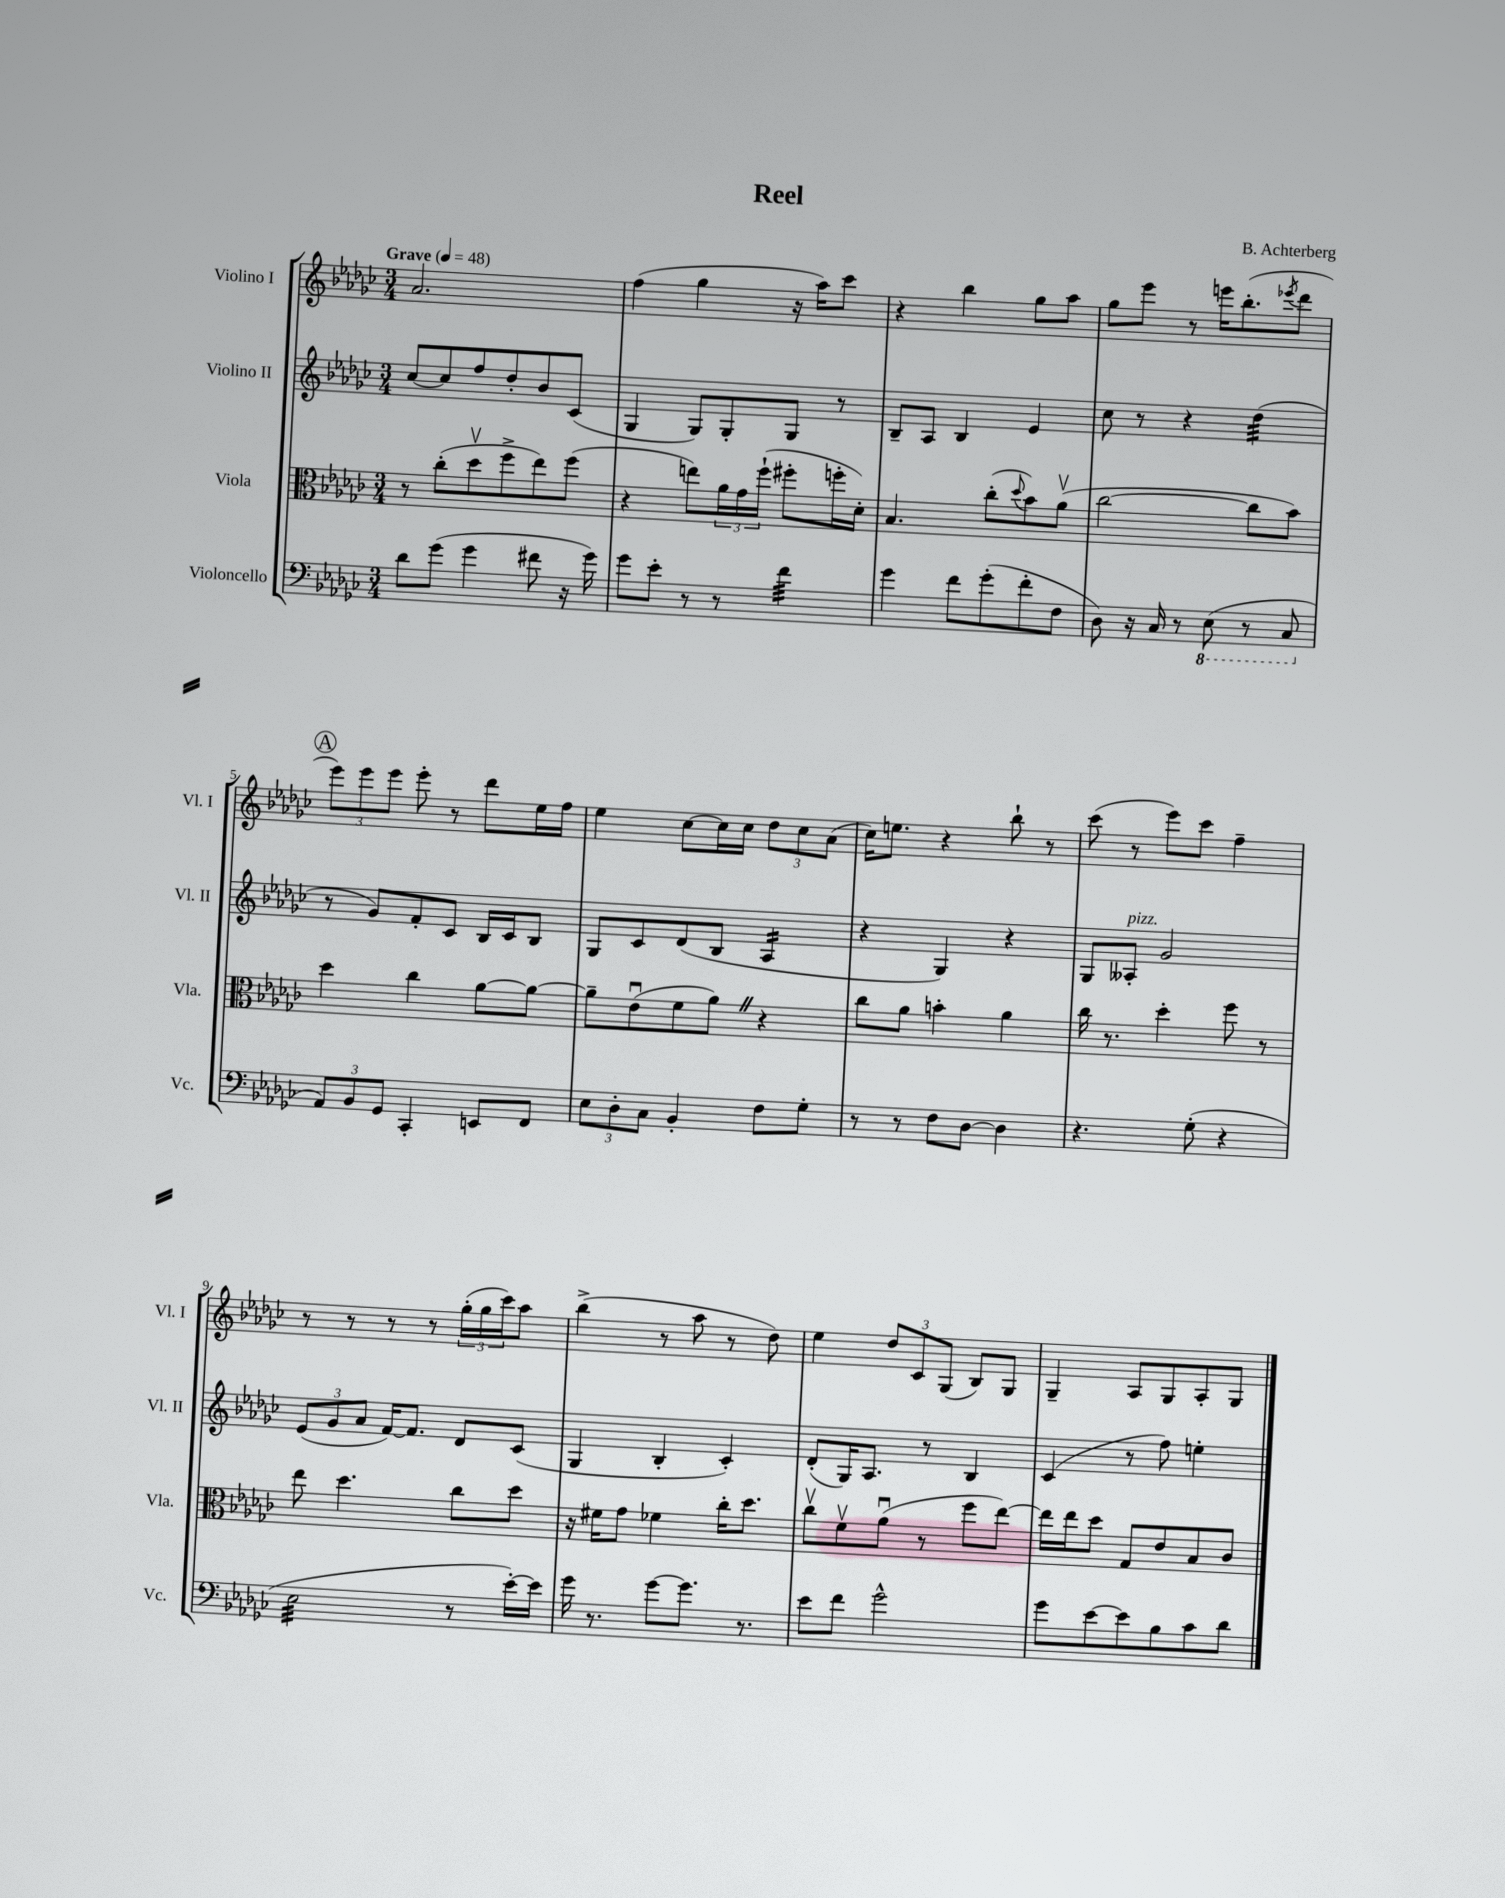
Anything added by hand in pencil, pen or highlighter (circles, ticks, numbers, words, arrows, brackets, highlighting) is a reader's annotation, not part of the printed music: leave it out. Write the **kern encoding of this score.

**kern	**kern	**kern	**kern
*staff4	*staff3	*staff2	*staff1
*clefF4	*clefC3	*clefG2	*clefG2
*k[b-e-a-d-g-c-]	*k[b-e-a-d-g-c-]	*k[b-e-a-d-g-c-]	*k[b-e-a-d-g-c-]
*M3/4	*M3/4	*M3/4	*M3/4
*MM48	*MM48	*MM48	*MM48
8d-	8r	[8cc-	2.a-
(8g-	(8cc-'	8cc-]	.
4g-	8dd-v	8ff	.
.	8ff^	8dd-'	.
8f#	8ee-)	8b-	.
16r	(8ff	(8c-	.
16g-)	.	.	.
=	=	=	=
8g-	4r	4G-	(4ff
8e-'	.	.	.
8r	8ee)	8G-)	4gg-
8r	24a-	8G-'	.
.	24g-	.	.
.	(24ff`	.	.
4f	8ff#'	8G-	16r
.	.	.	16aa-)
.	16ff'	8r	8ccc-
.	16d-')	.	.
=	=	=	=
4g-	4.B-	8B-~	4r
.	.	8A-	.
8f	.	4B-	4bb-
(8g-'	(8cc-'	.	.
.	8qqdd-	.	.
8f'	8b-)	4e-	8gg-
8F	(8a-v	.	8aa-
=	=	=	=
8D-)	[2cc-	8cc-	8gg-
16r	.	8r	8eee-
16C-	.	.	.
8r	.	4r	8r
(8EE-	.	.	16eee
.	.	.	(8.bb-'
8r	8cc-]	(4dd-	.
.	.	.	8qeee-
8CC-	8b-)	.	8ddd-
=	=	=	=
12AA-)	4dd-	8r	12eee-)
12BB-	.	.	12eee-
.	.	8g-)	.
12GG-	.	.	12eee-
4CC-'	4cc-	8f'	8eee-'
.	.	8c-	8r
8EE	[8a-	16B-	8ddd-
.	.	16c-	.
8FF	8a-_	8B-	16ee-
.	.	.	16ff
=	=	=	=
12E-	8a-~]	8G-	4ee-
12D-'	.	.	.
.	(8e-u	8c-	.
12C-	.	.	.
4BB-'	8f	(8d-	[8cc-
.	8a-)	8B-	16cc-]
.	.	.	16cc-
8F	4r	4A-	12dd-
.	.	.	12cc-
8G-'	.	.	.
.	.	.	(12a-
=	=	=	=
8r	8cc-	4r	16cc-)
.	.	.	8.ee
8r	8a-	.	.
8F	4b'	4G-)	4r
[8D-	.	.	.
4D-]	4a-	4r	8bb-`
.	.	.	8r
=	=	=	=
4.r	16cc-	8G-	(8ccc-
.	8.r	.	.
.	.	8A--'	8r
.	4dd-'	2g-	8eee-)
(8G-'	.	.	8ccc-
4r	8ff	.	4ff~
.	8r	.	.
=	=	=	=
2E-	8ee-	(12e-	8r
.	.	12g-	.
.	4.dd-	.	8r
.	.	12a-	.
.	.	[16f)	8r
.	.	8.f]	.
.	.	.	8r
8r	8cc-	8d-	(24gg-'
.	.	.	24gg-
.	.	.	24ccc-)
[16e-')	8dd-	(8c-	8aa-
16e-]	.	.	.
=	=	=	=
16g-	16r	4G-	(4bb-^
8.r	16f#	.	.
.	8g-	.	.
[8g-	4f-	4B-'	8r
8.g-]	.	.	8aa-
.	16cc-'	4c-')	8r
8.r	8.dd-	.	.
.	.	.	8dd-)
=	=	=	=
8e-	8cc-v	(8d-'	4ee-
8f	8fv	16G-)	.
.	.	8.A-	.
2g-^^	(8a-u	.	12dd-
.	.	.	12c-
.	8r	8r	.
.	.	.	(12G-
.	8ff	4B-	8B-)
.	[8ee-)	.	8G-
=	=	=	=
8g-	16ee-]	(4c-	4G-~
.	16ee-	.	.
[8e-	8dd-	.	.
8e-]	8G-	8r	8A-
8B-	8e-	8ff)	8G-
8c-	8B-	4ee'	8A-'
8d-	8c-	.	8G-
==	==	==	==
*-	*-	*-	*-
